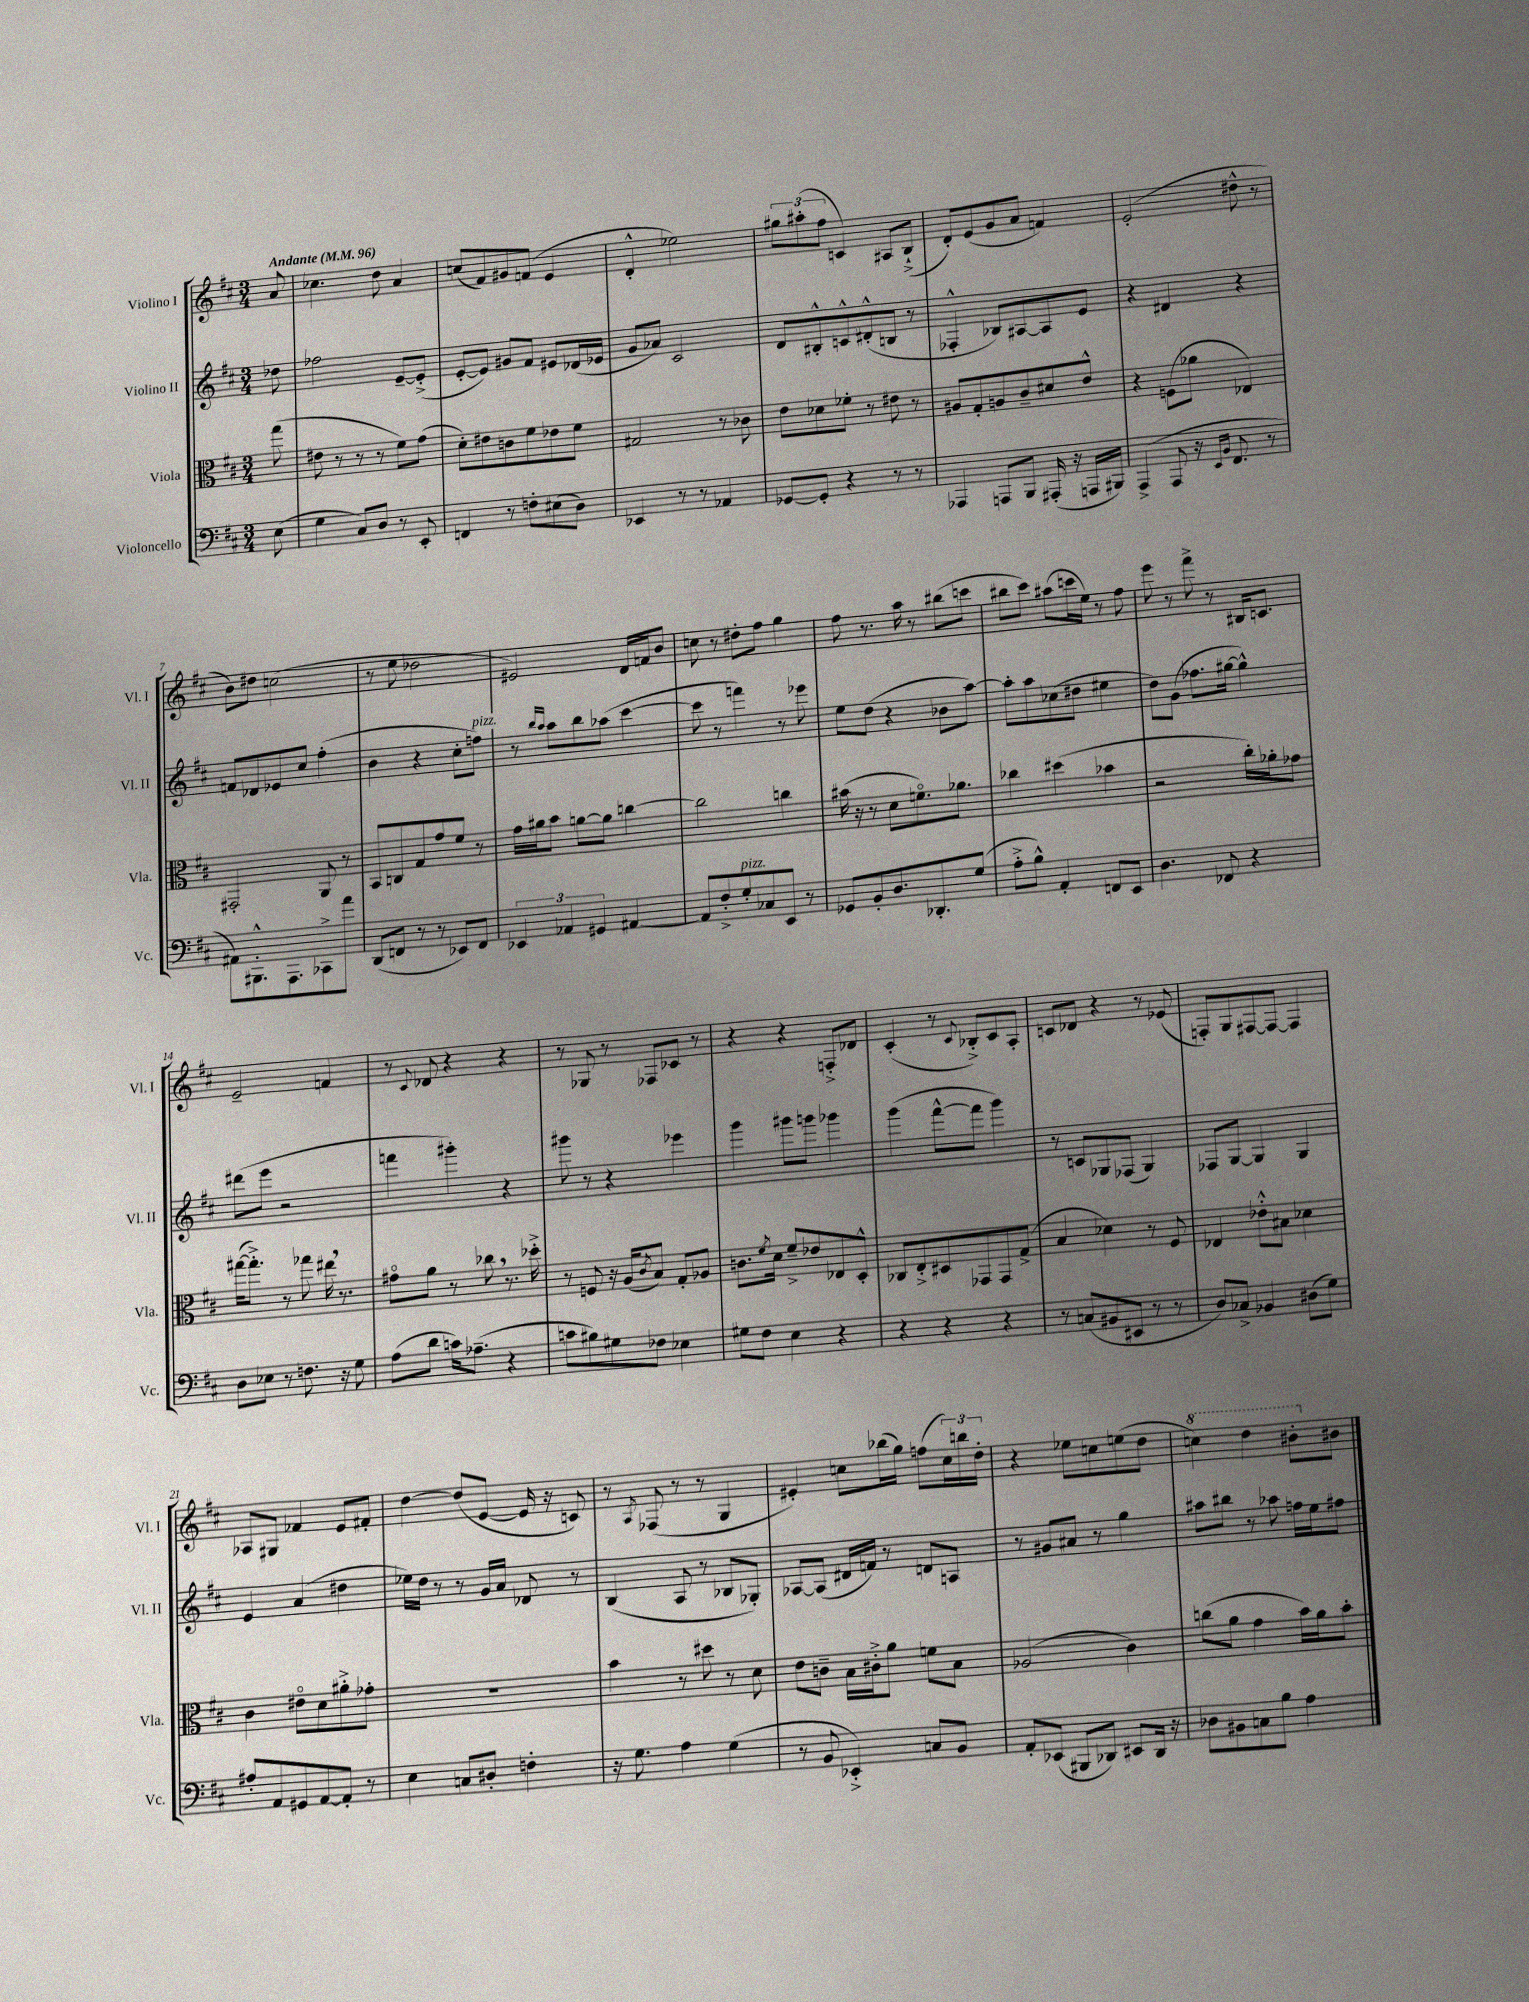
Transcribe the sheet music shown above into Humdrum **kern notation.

**kern	**kern	**kern	**kern
*part4	*part3	*part2	*part1
*staff4	*staff3	*staff2	*staff1
*I"Violoncello	*I"Viola	*I"Violino II	*I"Violino I
*I'Vc.	*I'Vla.	*I'Vl. II	*I'Vl. I
*clefF4	*clefC3	*clefG2	*clefG2
*k[f#c#]	*k[f#c#]	*k[f#c#]	*k[f#c#]
*M3/4	*M3/4	*M3/4	*M3/4
*MM96	*MM96	*MM96	*MM96
=	=	=	=
!	!	!	!LO:TX:a:B:t=Andante
(8E\	(8gg\	8dd-X\	8a/
=1	=1	=1	=1
4G\	8e#X\	2ff-X\	4.cc-X\
.	8r	.	.
8C#/L)	8r	.	.
8D/J	8r	.	8dd\
8r	8f#\L)	[8e~/L	4a/
8EE'/	(8g\J	(8e'^/J]	.
=2	=2	=2	=2
4FFn/	8d'\L)	[8e'/L	(8ccn/L
.	8e#X\	8e/J])	8f#/)
8r	8cn\	8g#X/L	8g#X/
8Fn'\L	8f#\	8f#/J	(8fn/J
(8E#X\	8e-X\	8e#X/L	4e/
8D\J)	8f#\J	(16d-X/L	.
.	.	16e-X/JJ	.
=3	=3	=3	=3
4EE-X/	2G#X/	8g/L	4d'^^/
.	.	8a-X/J)	.
8r	.	2c#/	2ee-X\)
8r	.	.	.
4AA-X/	8r	.	.
.	8c-X\	.	.
=4	=4	=4	=4
[8GG-X/L	8e\L	8d/L	12gg#X\L
.	.	.	(12aa#X'\
8GG-'/J]	8d-X\	8B#X'^^/	.
.	.	.	12ff#\J
4r	8f-X'\J	8cn^^/	4cn/)
.	8r	(8d#X'^^/	.
8r	8e#X\	8Bn/J	8A#X/L
8r	8r	8r	(8B`^/J
=5	=5	=5	=5
4AAA-X/	8A#X/L	4F-X'^^/	8d'/L)
.	8G'/	.	(8e/
8AAAn/L	8An/	8B-X/L)	8g/
8BBB/J	8c#~/	[8A#X/	8a/J
(16AAA#X'/	8d#X/	8A#/]	4fn/)
16r	.	.	.
16AAAn/LL	8e^^/J	8e/J	.
16BBB#X/JJ)	.	.	.
=6	=6	=6	=6
(4AAA^/	4r	4r	(2e'/
8AAA/	(8Fn\L	4d#X/	.
16r	8a-X\J	.	.
16qqEE/LL	.	.	.
16qqBB/JJ	.	.	.
8.FF#/	.	.	.
.	4E-X/)	4r	8dd#X^^\
8r	.	.	8r
!!LO:LB:g=z
=7	=7	=7	=7
8AA#X\L)	2GG#X'/	8fn/L	8b\L)
8.BBB#X'^^\	.	8d-X/	8dd#X\J
.	.	8e-X/	(2ccn\
8.AAA\	.	.	.
.	.	8cc#/J	.
8CC-X^\	8AA/	(4ff#'\	.
8a\J	8r	.	.
=8	=8	=8	=8
(8DD/L	8BB/L	4b\	8r
8FFn/J	8Cn/	.	8ee\
8r	8G/	4r	2dd-X\
8r	8g/	.	.
8EE-X/L)	8f#/J	8cc#'\L	.
!	!	!LO:TX:a:i:t=pizz.	!
8FF/J	8r	8ffn\J)	.
=9	=9	=9	=9
6EE-X/	16g\LL	8r	2e#X/)
.	16a#X\J	.	.
.	.	16qqbb/LL	.
.	.	16qqaa/JJ	.
.	8b\J	8aa\L	.
6AA-X/	.	.	.
.	[8an\L	8bb\	.
6GG#X/	.	.	.
.	8a\J]	(8aa-X\J	.
[4AA#X/	[4ccn\	[4ccc#\	16d/LL
.	.	.	16fn/J
.	.	.	8b/J
=10	=10	=10	=10
8AA#/L]	2cc\]	8ccc#\]	8ccn\
8F#'^/	.	8r	8r
!LO:TX:a:i:t=pizz.	!	!	!
8G'/	.	4fffn\)	8dd#X'\L
8C-X/	.	.	8ff#\J
8EE/J	4ccn\	8r	4gg\
8r	.	8eee-X\	.
=11	=11	=11	=11
8GG-X/L	(16b#X\	8ee\L	8ff#\
.	16r	.	.
8BB'/	8r	(8dd\J	8.r
8.D/	8d\L	4r	.
.	.	.	16aa\
.	8.fn\)	.	8r
8.DD-X'/	.	.	.
.	.	8b-X\L	(8bb#X\L
.	8.a-X\J	.	.
(8G/J	.	[8aa\J)	8cccn\J
=12	=12	=12	=12
8A'^\L	4cc-X\	8aa'\L]	8bb#X\L
8B^^\J)	.	8aa\	8ccc#\J)
4AA'/	(4dd#X\	(8cc-X\	(8aa#X\L
.	.	8dd#X\J	16cccn\L
.	.	.	16ee\JJ)
8FFn/L	4b-X\	4ee#X\	8r
8EE/J	.	.	8ff#\
=13	=13	=13	=13
4.D\	2r	8dd\L)	8eee\
.	.	(8g\J	8r
.	.	8.ff-X\L	8fff#^\
8FF-X/	.	.	8r
.	.	[16gg#X\Jk	.
4r	16cc#'\LL)	4gg#^^\])	16B#X/KL
.	16a-X'\J	.	8.cn/J
.	8g-X\J	.	.
!!LO:LB:g=z
=14	=14	=14	=14
8D\L	([16gg#X\KL	(8ddd#X\L	2e~/
.	8.gg#'^\J])	.	.
8E-X\J	.	8eee\J	.
8r	8r	2r	.
8.Fn\	8gg-X\	.	.
.	16ee#X,\	.	4fn/
16r	8.r	.	.
8G\	.	.	.
=15	=15	=15	=15
(8A\L	8g#X\L	4fffn\	8r
.	.	.	8qqc#/
8d\J	8a\J	.	8d-X/
16cn\KL)	8r	4ggg#X'\)	4r
(8.A-X~\J	.	.	.
.	8cc-X,\	.	.
4r	8.r	4r	4r
.	16dd-X'^\	.	.
=16	=16	=16	=16
8cn\L	8r	8ggg#X\	8r
8B#X\)	8Fn/	8r	8G-X/
8G#X\	16r	4r	8r
.	(16A/KL	.	.
.	8qc#/	.	.
8F-X\J	8B/J)	.	8F-X/L
4E-X\	8G'/L	4eee-X\	8c-X/J
.	8A-X/J	.	8r
=17	=17	=17	=17
8G#X\L	8.cn\L	4ggg\	4r
8F#\J	.	.	.
.	8qf#/	.	.
.	16d\Jk	.	.
4E\	8f#~^/L	8ggg#X\L	4r
.	8e-X/	8gggn\J	.
4r	8E-X/	4ggg-X\	8Fn'^/L
.	8D'^^/J	.	8d-X/J
=18	=18	=18	=18
4r	8C-X/L	(4ggg\	(4c#'/
.	8E'^/	.	.
4r	8D#X/	[8fff#^^\L	8r
.	.	.	8qqc#/
.	8GG-X/	8fff#\J]	8B-X'^/L)
4r	8GG-/	4ggg\)	8c#/
.	(8G^/J	.	8A'/J
=19	=19	=19	=19
8r	4B/	8r	8cn/L
(8Cn/L	.	8cn/L	8d-X/J
8BB#X/	4d-X\)	8G-X/	4r
8EE#X/J	.	(8F-X/J	.
8r	8r	4G-/)	8r
8r	8F#/	.	(8e-X/
=20	=20	=20	=20
8D/L)	4E-X/	8F-X/L	8Fn'/L)
8C-X^/J	.	[8G/J	8G/
4BB-X/	8e-X'^^\L	4G/]	[8F#X/
.	8B#X\J	.	8F#/J_
(8D#X\L	4d-X\	4G/	4F#/]
8G\J)	.	.	.
!!LO:LB:g=z
=21	=21	=21	=21
8A#X'/L	4c#\	4e/	8A-X/L
8AA/	.	.	8G#X/J
8GG#X/	8e#X\L	(4a/	4f-X/
[8AA/	8d\	.	.
8AA'/J]	8a#X'^\	4dd#X\	8e/L
8r	8g-X'\J	.	8f#X'/J
=22	=22	=22	=22
4E\	2.r	16ee-X\LL)	[4dd\
.	.	16dd\JJ	.
.	.	8r	.
8Cn/L	.	8r	(8dd/L]
8D#X'/J	.	16g/LL	[8e/J
.	.	16a/JJ	.
4Fn'\	.	8d-X/	16e/]
.	.	.	16r
.	.	8r	8cn/)
=23	=23	=23	=23
16r	4b\	(4B/	8r
8.G\	.	.	.
.	.	.	8qA/
.	.	.	(8F-X/
4A\	8r	8A/	8r
.	8dd#X\	8r	8r
(4G\	8r	8B-X/L	4G/
.	8d\	8G-X'/J)	.
=24	=24	=24	=24
8r	8e\L	[8A-X/L	4e#X'/)
8BB/	8cn~\J	(8A-/J]	.
4EE-X'^/)	16B\LL	16d#X/LL	8ccn\L
.	16c#X'^\J	16fn/JJ)	.
.	8a\J	8r	(16bb-X\L
.	.	.	16gg\JJ)
8Cn/L	8fn\L	8dn/L	(8ffn\L
8BB/J	8B\J	8An/J	24cc\L)
.	.	.	24bbn\
.	.	.	24dd'\JJ
=25	=25	=25	=25
8AA'/L	(2A-X/	8r	4r
(8EE-X/J	.	8g#X/L	.
8BBB#X/L	.	8a#X/J	8ee-X\L
8DD-X/J)	.	8r	8ccn\
8EE#X/L	4c#\)	4gg\	(8een\
16DD-/Jk	.	.	8dd\J
16r	.	.	.
=26	=26	=26	=26
*	*	*	*8va
8D-X\L	(8ccn\L	8aa#X\L	4cccn\)
8BB#X\	8a\J	8bb#X\J	.
8Cn\	4g\	8r	4ddd\
8B\J	.	8aa-X\	.
4A\	16b\LL)	16ffn\LL	8bb#X'\L
.	16a\J	16ee\J	.
*	*	*	*X8va
.	8b'\J	8ff#X\J	8b#X\J
==	==	==	==
*-	*-	*-	*-
